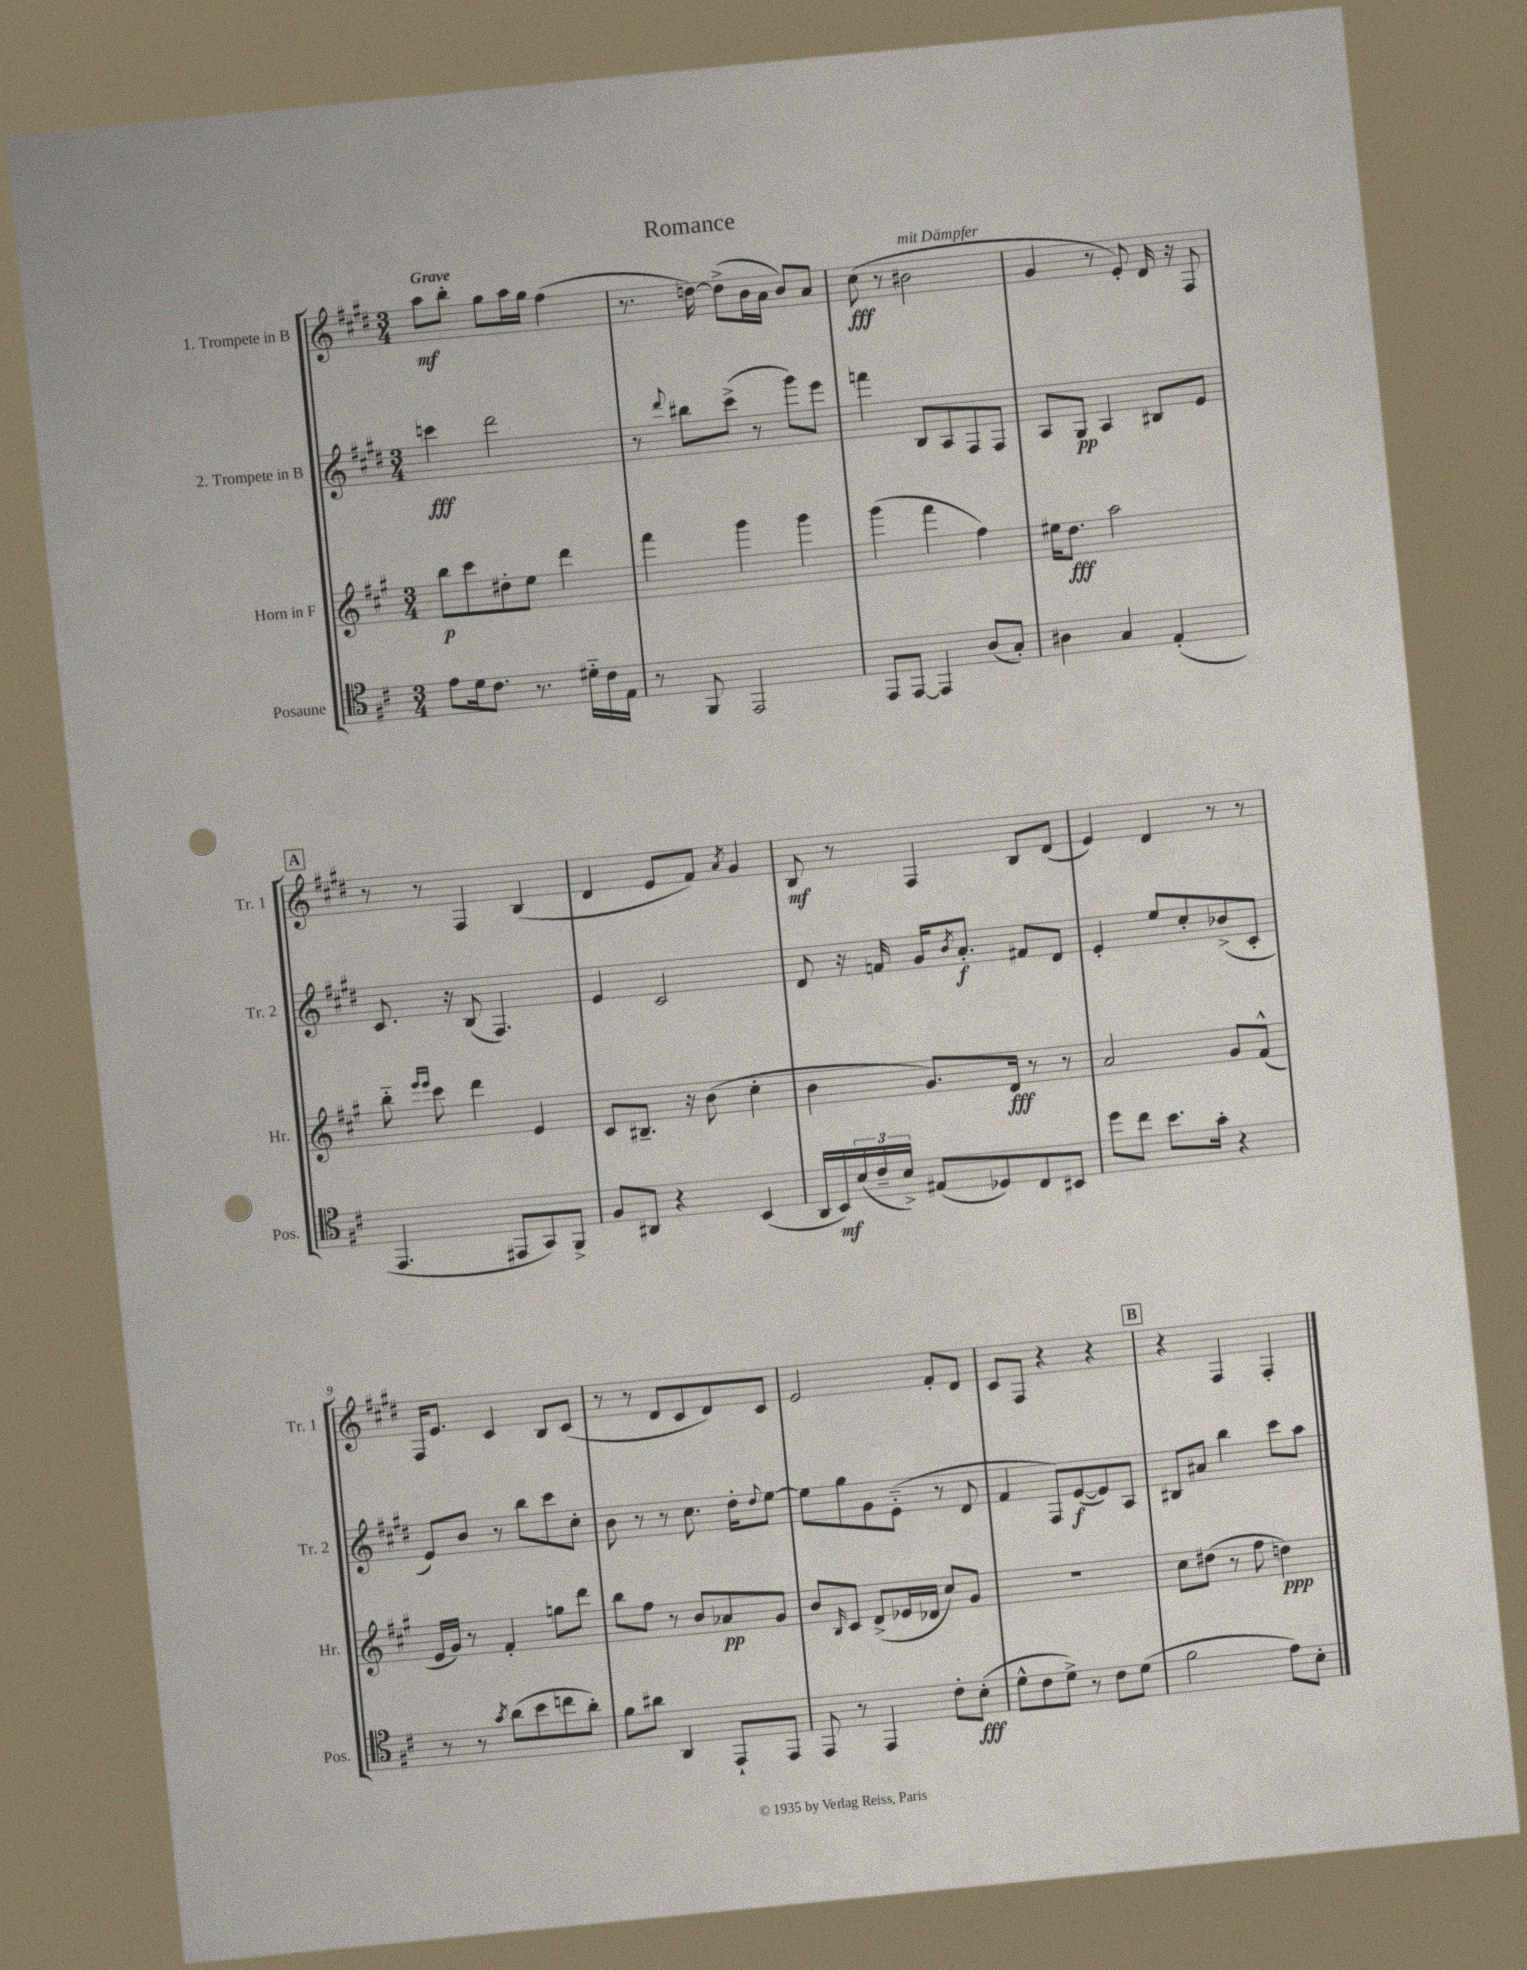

**kern	**kern	**kern	**kern
*staff4	*staff3	*staff2	*staff1
*clefC4	*clefG2	*clefG2	*clefG2
*k[f#c#]	*k[f#c#g#]	*k[f#c#g#d#]	*k[f#c#g#d#]
*M3/4	*M3/4	*M3/4	*M3/4
8e	8bb	4ccc	8aa
16d	8ccc#	.	8bb'
8.c#	.	.	.
.	8dd#'	2ddd#	8gg#
8.r	8ee	.	16aa
.	.	.	16gg#
.	4ddd	.	(4ff#
16d#'~	.	.	.
16c#	.	.	.
16E	.	.	.
=	=	=	=
8r	4fff#	8r	8.r
.	.	8qqddd#	.
8FF#	.	8bb#	.
.	.	.	[16dd)
2EE	4ggg#	(8ccc#^	(8dd^]
.	.	8r	16b
.	.	.	16a
.	4ggg#	8ggg#)	8b)
.	.	8eee	8a
=	=	=	=
8EE	(4ggg#	4fff	(8cc#
[8EE	.	.	8r
4EE]	4fff#	8B	2b#
.	.	8A	.
(8A	4ff#)	8F#	.
8G')	.	8F#	.
=	=	=	=
4A#	16ee#	8A	4g#
.	8.dd	.	.
.	.	8G#	.
4G	2aa	4A	8r
.	.	.	8e')
(4E'	.	8B#	16d#
.	.	.	16r
.	.	8e	8F#
=	=	=	=
4.EE	8bb'~	8.c#	8r
.	16qqeee	.	.
.	16qqeee	.	.
.	8ccc#	.	8r
.	.	16r	.
.	4ddd	(8B	4F#
8EE#	.	4.F#)	.
8GG)	4e	.	(4B
8FF#^	.	.	.
=	=	=	=
8F#	8c#	4e	4d#
8AA#	8.B#~	.	.
4r	.	2c#	8e
.	16r	.	.
.	(8b	.	8f#)
.	.	.	8qa
(4BB	4cc#'	.	4g#
=	=	=	=
16AA	4b	8d#	8B
16BB)	.	.	.
(24B	.	16r	8r
24c#~	.	.	.
.	.	16f	.
24B^)	.	.	.
(8E#	8.g#)	16g#	4F#
.	.	8qb	.
.	.	8.a'	.
8D-)	.	.	.
.	16d	.	.
8C#	8r	8f#	8B
8BB#	8r	8d#	(8d#
=	=	=	=
8dd	2a	4e'	4e)
8cc#	.	.	.
8.b	.	8ee	4d#
.	.	8cc#'	.
16g'	.	.	.
4r	8g#	(8b-^	8r
.	(8f#^^	8c#'	8r
=	=	=	=
8r	16e	8e)	16F#
.	16g#)	.	8.e
8r	8r	8b	.
8qg	.	.	.
(8a	4f#'	8r	4c#
8b	.	8bb	.
8cc	8gg	8ccc#	8B
8a')	8ddd	8cc#'	(8c#
=	=	=	=
8f#	8bb	8b	8r
8a#	8ff#	8r	8r
4AA	8r	8r	8d#
.	8b	8.cc#	8c#
8EE`	8a-	.	8d#)
.	.	16dd#'	.
.	.	8qqdd#	.
8EE	8g#	[8ee	8c#
=	=	=	=
8EE	8b	8ee]	2e
.	16qqB	.	.
8r	8c#	8gg#	.
4EE	(8d^	8g#	.
.	16e-	(8e'~	.
.	16d-	.	.
8c#'	8cc#)	8r	8f#'
(8B'	8g#	8d#	8d#
=	=	=	=
8d^^	2.r	4f#	8c#
8c#	.	.	8F#
8d^)	.	8F#)	4r
8r	.	([8e	.
8c#	.	8e])	4r
(8d	.	8A	.
=	=	=	=
2f#	8cc#	8B#	4r
.	(8dd#	8a#	.
.	8r	4bb	4F#
.	8ff#	.	.
8e)	4dd)	8ccc#	4F#'
8B'	.	8aa	.
==	==	==	==
*-	*-	*-	*-
